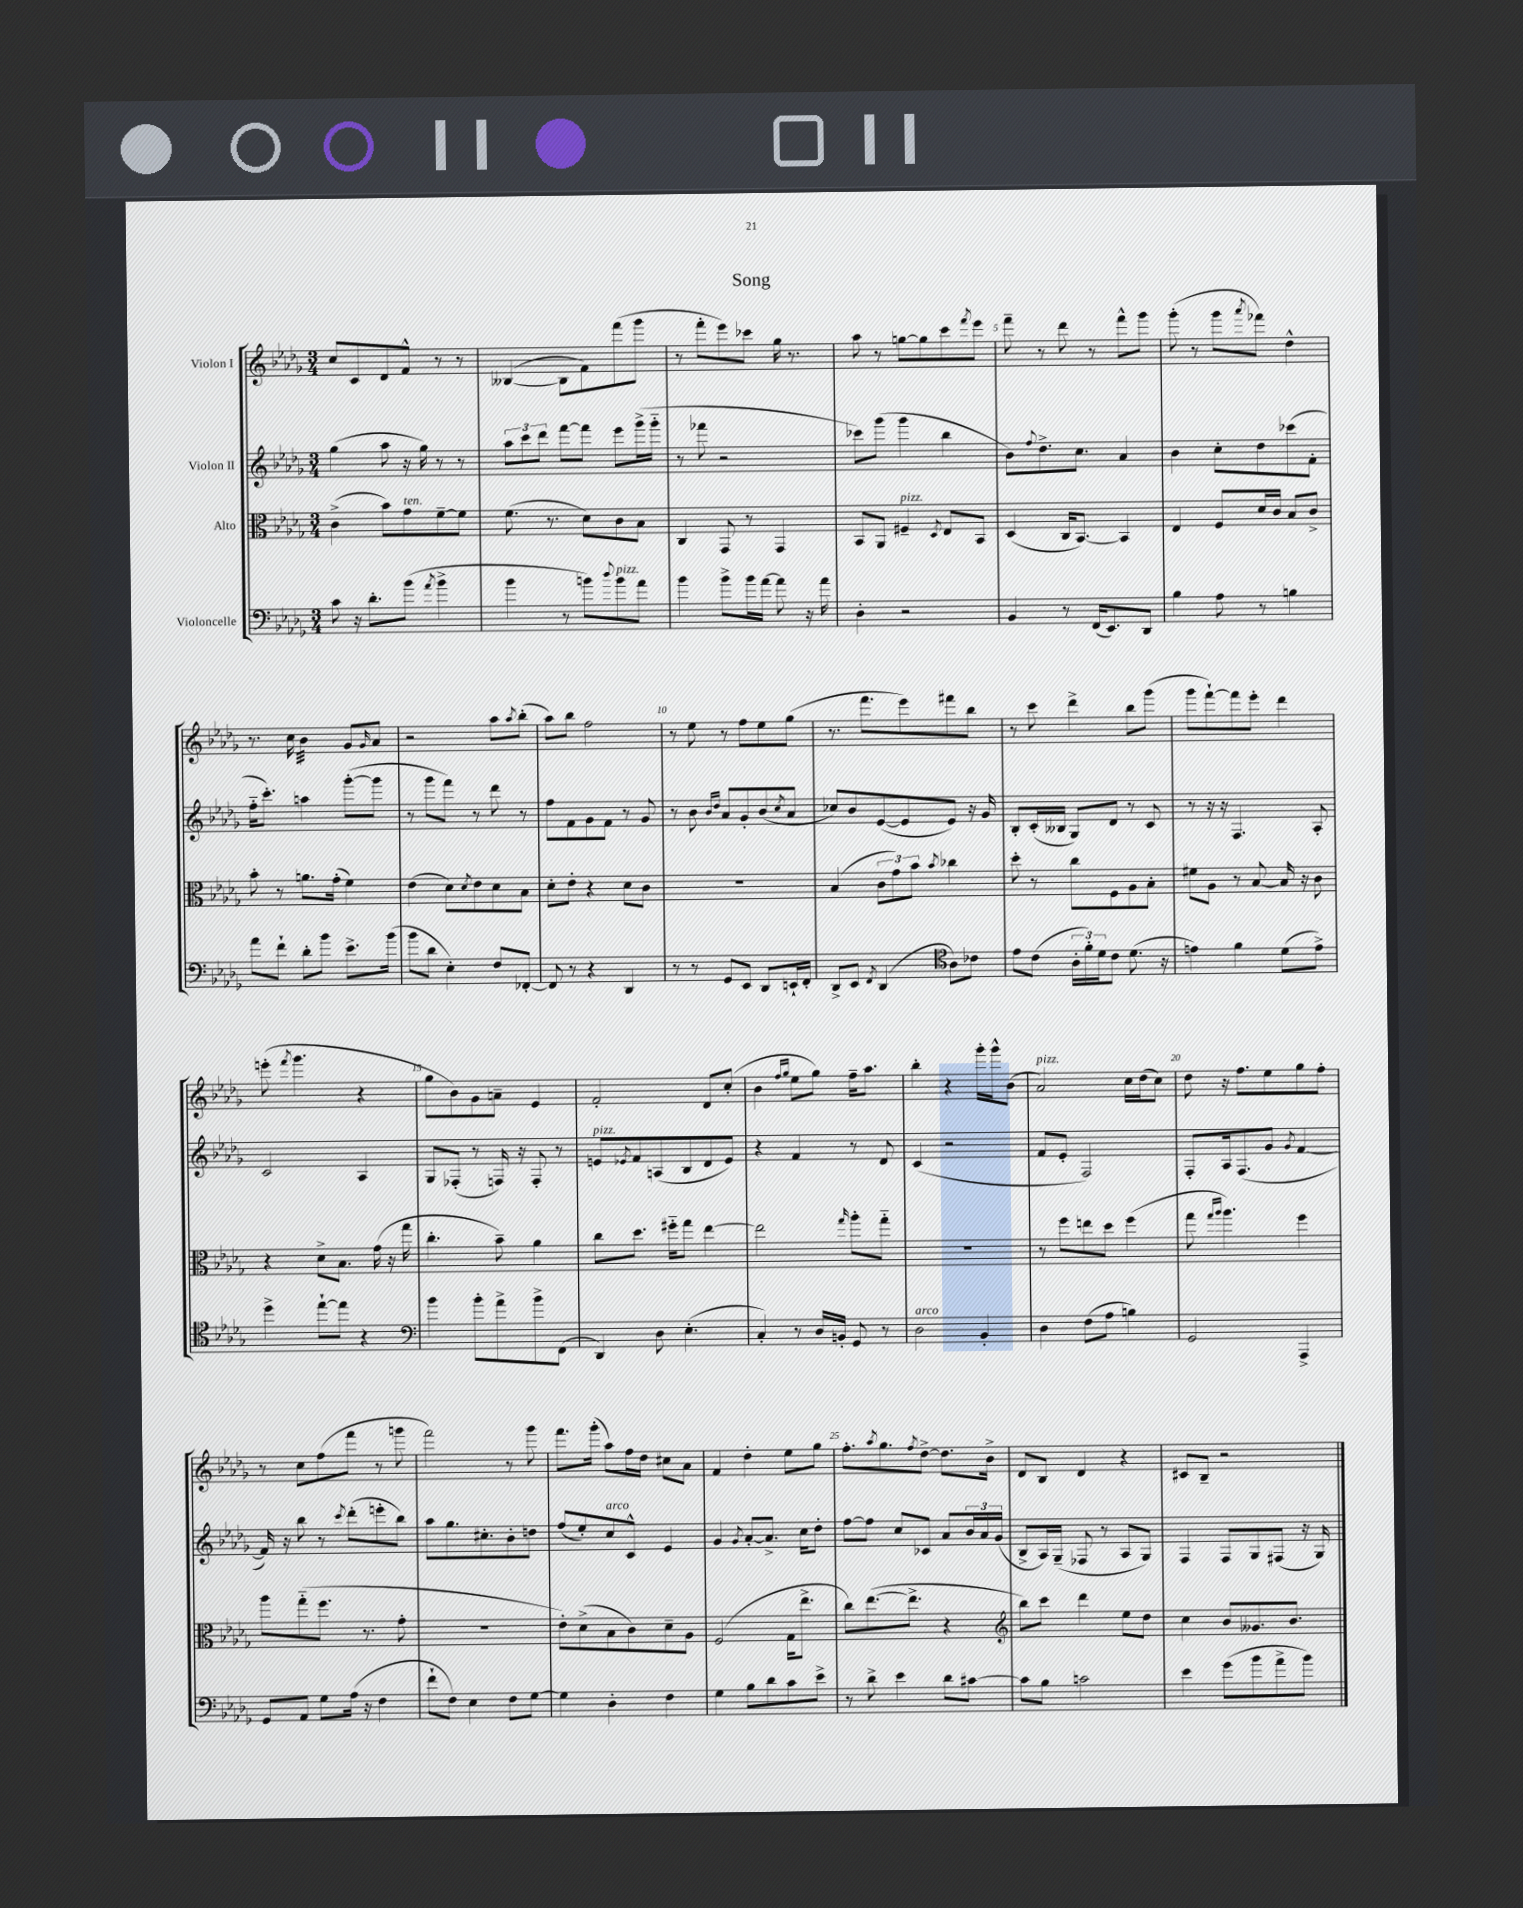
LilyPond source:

\header { title = "Song" }
<<
\new StaffGroup <<
\new Staff = "s0" \with { instrumentName = "Violon I" } {
    \clef treble \key des \major \numericTimeSignature \time 3/4
    c''8 c'8 des'8 f'8-^ r8 r8 |
    beses4~( beses8 f'8) f'''8( ges'''8 |
    r8 f'''8-. ees'''8) ces'''8 ges''16 r8. |
    aes''8 r8 g''8~ g''8 c'''8 \acciaccatura { f'''8 } ees'''8 |
    f'''8-- r8 des'''8 r8 f'''8-^ ges'''8 |
    ges'''8-.( r8 ges'''8 \acciaccatura { aes'''8 } fes'''8) des''4-^ |
    r8. c''16 bes'4:32 ges'8 \grace { ges'16 } aes'8 |
    r2 aes''8 \acciaccatura { aes''8 } bes''8-.( |
    aes''8) bes''8 f''2 |
    r8 ees''8 r8 f''8 ees''8 ges''8( |
    r8. f'''8. ees'''8) fis'''8 bes''8 |
    r8 c'''8 des'''4-> bes''8 ges'''8( |
    ges'''8 f'''8~-!) f'''8 ees'''8-. des'''4 |
    e'''8-.( \acciaccatura { f'''8 } ges'''4. r4 |
    ges''8 bes'8) ges'8 a'8-- ees'4 |
    f'2-. des'8 c''8-.( |
    bes'4 \grace { f''16 ges''16 } ees''8 ges''8) f''16-- aes''8. |
    bes''4-. r4 ges'''16-. ges'''16-^ bes'8( |
    aes'2^\markup { \italic "pizz." }) c''16 des''16( c''8) |
    des''8 r16 f''8. ees''8 ges''8 f''8-. |
    r8 c''8 f''8( f'''8 r8 g'''8 |
    f'''2) r8 ges'''8 |
    f'''8. ges'''16-.( aes''8) f''16 des''16 cis''8 aes'8 |
    f'4 des''4-. ees''8 ges''8 |
    f''8.-. \acciaccatura { aes''8 } ges''8. \acciaccatura { f''8 } des''8~-> des''8. bes'16-> |
    des'8 bes8 des'4 r4 |
    cis'8 bes8-- r2 \bar "|." |
}
\new Staff = "s1" \with { instrumentName = "Violon II" } {
    \clef treble \key des \major \numericTimeSignature \time 3/4
    ges''4( aes''8 r16 ges''16) r8 r8 |
    \tuplet 3/2 { aes''8 c'''8 des'''8 } f'''8~ f'''8 ees'''8 ges'''16->( ges'''16-_ |
    r8 fes'''8 r2 |
    ces'''8) ges'''8( ges'''4 bes''4 |
    bes'8) \appoggiatura { f''8 } des''8.-> c''8. aes'4 |
    bes'4 c''8-. des''8 ces'''8( f'8-. |
    f''16-_ c'''8.-.) a''4 ges'''8~-.( ges'''8 |
    r8 ges'''8 f'''8) r8 des'''8 r8 |
    f''8 f'8 ges'8 f'8 r8 ges'8 |
    r8 bes'8 \grace { bes'16 des''16 } aes'8 ges'8-. bes'8( \acciaccatura { c''8 } aes'8 |
    ces''8) bes'8 ees'8~( ees'8 ees'8) r16 ges'16 |
    bes8-. c'16-.( beses16 ges8) des'8 r8 c'8 |
    r8 r16 r16 f4. aes8-. |
    c'2 aes4 |
    ges8 fes8-.( r8 f16) r16 f8-. r8 |
    e'8^\markup { \italic "pizz." } \acciaccatura { ees'8 } f'8 a8( bes8 des'8 ees'8) |
    r4 f'4 r8 des'8 |
    c'4( r2 |
    f'8 ees'8-. f2) |
    f8-. aes16 f8.( ges'8 \acciaccatura { ges'8 } f'4~ |
    f'16) r16 bes''8 r8 \acciaccatura { c'''8 } des'''8-.( e'''8-. bes''8) |
    aes''8 ges''8. cis''8.-. bes'8-. d''8 |
    f''8( ees''8-.) c''8^\markup { \italic "arco" } c'8-^ ees'4 |
    ges'4 \acciaccatura { ges'8 } aes'8~-. aes'8.-> c''16 des''8-. |
    f''8~ f''8 c''8 ces'8 aes'8 \tuplet 3/2 { bes'16 aes'16 ges'16( } |
    bes8-> aes16) ges16--( fes8 r8 aes8 ges8) |
    f4 f8 ges8 fis8( r16 ges16) \bar "|." |
}
\new Staff = "s2" \with { instrumentName = "Alto" } {
    \clef alto \key des \major \numericTimeSignature \time 3/4
    c'4->( bes'8) ges'8^\markup { \italic "ten." } f'8~-- f'8 |
    f'8.( r8. des'8) c'8 bes8 |
    c4 ges,8 r8 ges,4 |
    bes,8 aes,8 fis4--^\markup { \italic "pizz." } \acciaccatura { des8 } ees8 bes,8 |
    des4( c16 bes,8.~) bes,4 |
    ees4 f8 des'16 c'16 bes8 c'8-> |
    bes'8-. r8 a'8. ges'16-.( f'4) |
    ees'4( des'8) \acciaccatura { des'8 } ees'8 des'8 bes8 |
    des'8-. ees'8-. r4 des'8 c'8 |
    R2. |
    bes4( \tuplet 3/2 { c'8 ges'8) bes'8 } \acciaccatura { bes'8 } ces''4 |
    des''8-. r8 c''8 f8 aes8 bes8-. |
    fis'8 aes8 r8 bes8~ bes16 r16 c'8 |
    r4 des'8-> bes8. ges'16( r16 ges''16 |
    c''4.-. bes'8--) aes'4 |
    c''8 des''8. fis''16-_ ges''8 ees''4~ |
    ees''2 \grace { ges''16 } aes''8-. ges''8-_ |
    R2. |
    r8 f''8 e''8 des''8 f''4( |
    ges''8 \grace { ges''16 aes''16 } aes''4.) f''4 |
    aes''8 ges''8-_( f''8. r8. ges'8-. |
    R2. |
    ees'8-.) des'8->( bes8 c'8) des'8-- aes8 |
    f2( ges16 ees''8.-> |
    c''8) ees''8.~( ees''8.-> r4 |
    \clef treble bes''8) c'''8 des'''4 ees''8 des''8 |
    c''4 bes'8 geses'8. bes'8. \bar "|." |
}
\new Staff = "s3" \with { instrumentName = "Violoncelle" } {
    \clef bass \key des \major \numericTimeSignature \time 3/4
    c'8 r16 des'8.-. bes'8( \acciaccatura { aes'8 } bes'4-> |
    bes'4 r8 b'8) \appoggiatura { des''8 } b'8^\markup { \italic "pizz." } aes'8 |
    bes'4 bes'8-> bes'16 aes'16~ aes'8 r16 aes'16 |
    des4-. r2 |
    bes,4 r8 f,16( ees,8.) des,8 |
    bes4 aes8 r8 b4 |
    aes'8 f'8-! des'8-. bes'8 ees'8.-> bes'16( |
    bes'8 des'8 ees4-.) f8 fes,8~-. |
    fes,8 r8 r4 des,4 |
    r8 r8 ges,8 ees,8 des,8 e,16-! f,16-. |
    des,8-> ees,8 \acciaccatura { f,8 } des,4( \clef tenor aes8) ces'8 |
    ees'8 c'8( \tuplet 3/2 { aes16-. f'16-.) des'16 } c'8 des'8.( r16 |
    e'4) f'4 des'8( e'8->) |
    des''4-> ees''8~-! ees''8 r4 |
    \clef bass bes'4 bes'8-. aes'8-> bes'8-> f,8( |
    des,4) des8 ees4.-.( |
    c4-.) r8 des16 b,16-. ges,8 r8 |
    des2^\markup { \italic "arco" } bes,4-. |
    des4 f8( aes8 b4) |
    ges,2 aes,,4-> |
    ges,8 aes,8 ges8 aes16( r16 f4 |
    f'8-! f8) ees4 f8 ges8~ |
    ges4 des4-. f4 |
    ges4 bes8 des'8 c'8 ees'8-> |
    r8 des'8-> ees'4 des'8 cis'8~ |
    cis'8 bes8 c'2 |
    ees'4 ges'8( bes'8 aes'8-> bes'8) \bar "|." |
}
>>
>>
\layout { \context { \Score \override BarNumber.break-visibility = ##(#f #t #t) barNumberVisibility = #(every-nth-bar-number-visible 5) } }
